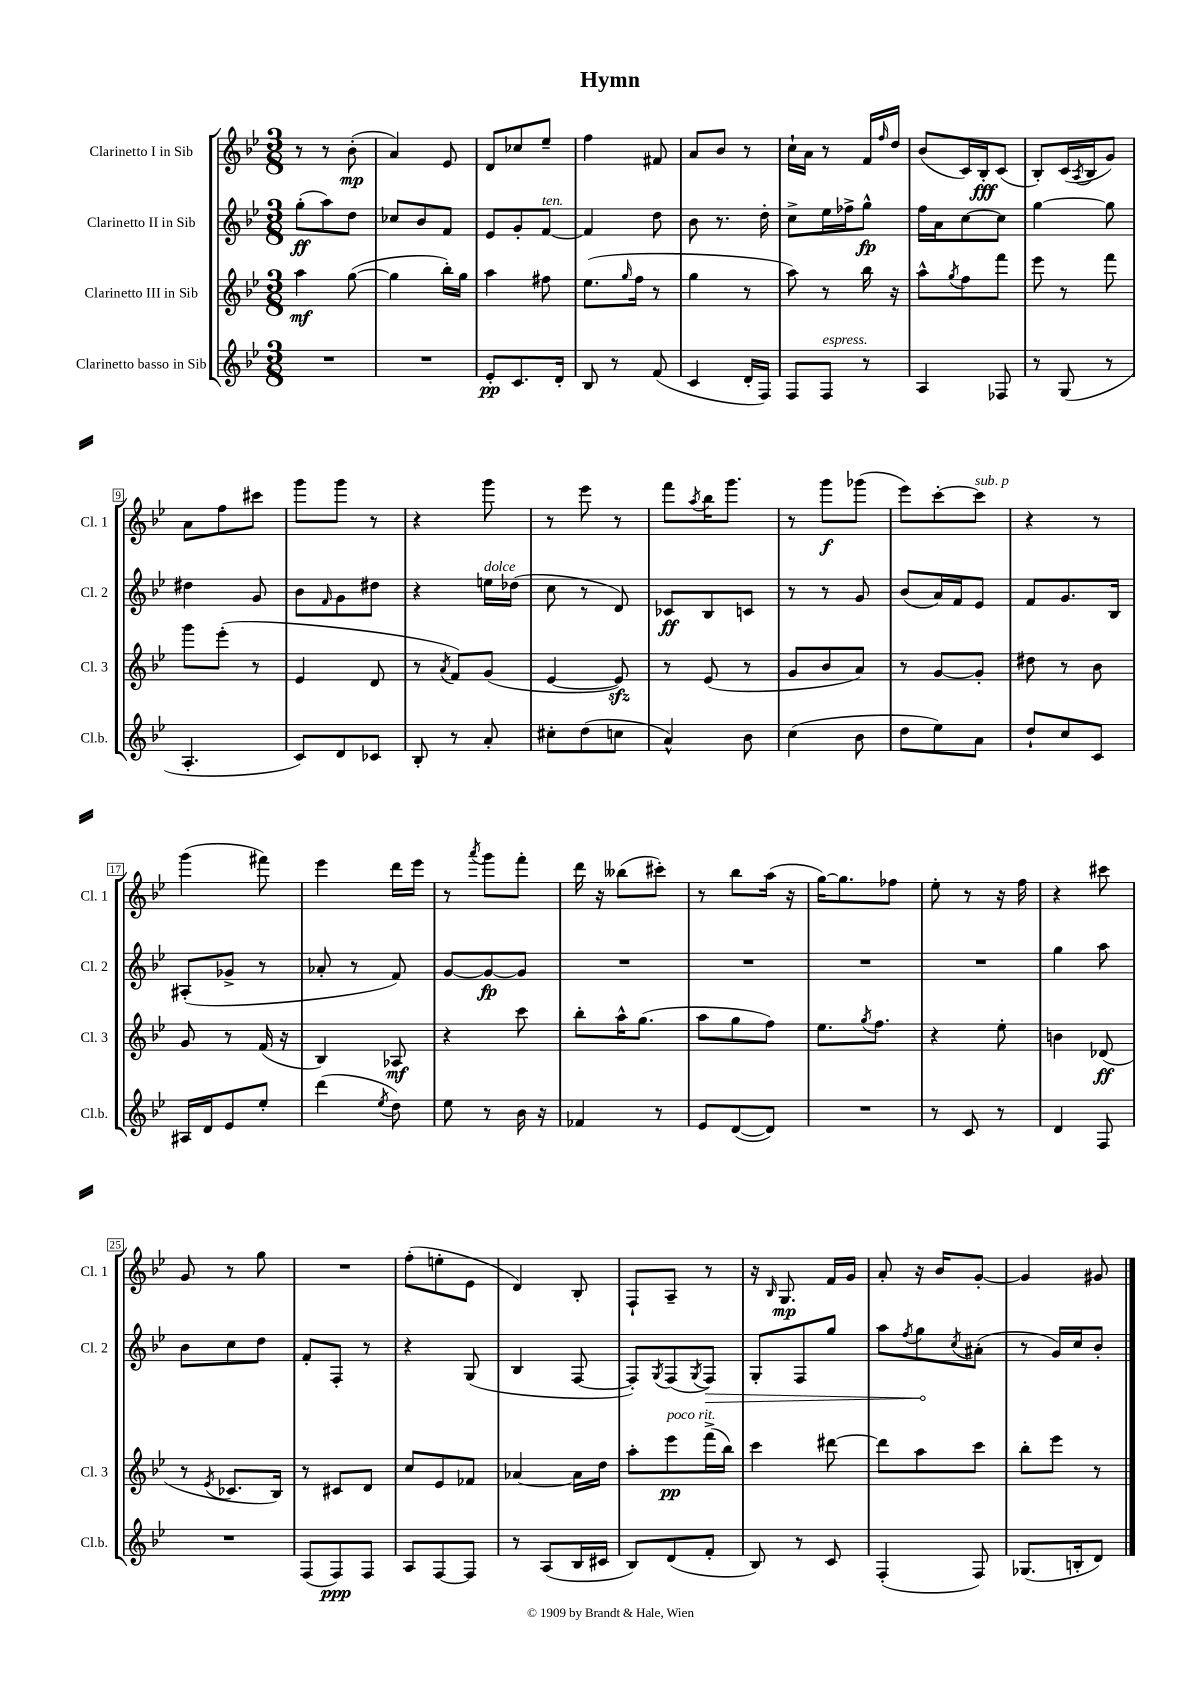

**kern	**dynam	**kern	**dynam	**kern	**dynam	**kern	**dynam
*part4	*part4	*part3	*part3	*part2	*part2	*part1	*part1
*staff4	*staff4	*staff3	*staff3	*staff2	*staff2	*staff1	*staff1
*I"Clarinetto basso in Sib	*	*I"Clarinetto III in Sib	*	*I"Clarinetto II in Sib	*	*I"Clarinetto I in Sib	*
*I'Cl.b.	*	*I'Cl. 3	*	*I'Cl. 2	*	*I'Cl. 1	*
*clefG2	*	*clefG2	*	*clefG2	*	*clefG2	*
*k[b-e-]	*	*k[b-e-]	*	*k[b-e-]	*	*k[b-e-]	*
*M3/8	*	*M3/8	*	*M3/8	*	*M3/8	*
=1	=1	=1	=1	=1	=1	=1	=1
4.r	.	4aa\	mf	(8gg'\L	ff	8r	.
.	.	.	.	8aa\)	.	8r	.
.	.	([8gg\	.	8dd\J	.	(8b-'\	mp
=2	=2	=2	=2	=2	=2	=2	=2
4.r	.	4gg\]	.	8cc-X/L	.	4a/)	.
.	.	.	.	8b-/	.	.	.
.	.	16bb-'\LL)	.	8f/J	.	8e-/	.
.	.	16gg\JJ	.	.	.	.	.
=3	=3	=3	=3	=3	=3	=3	=3
8e-'/L	pp	4aa\	.	8e-/L	.	8d/L	.
8.c/	.	.	.	8g'/	.	8cc-X/	.
!	!	!	!	!LO:TX:a:i:t=ten.	!	!	!
.	.	8ff#X\	.	[8f/J	.	8ee-~/J	.
16d'/Jk	.	.	.	.	.	.	.
=4	=4	=4	=4	=4	=4	=4	=4
8B-/	.	(8.ee-\L	.	4f/]	.	4ff\	.
8r	.	.	.	.	.	.	.
.	.	16qqgg/	.	.	.	.	.
.	.	16ff\Jk	.	.	.	.	.
(8f/	.	8r	.	8dd\	.	8f#X/	.
=5	=5	=5	=5	=5	=5	=5	=5
4c/	.	4gg\	.	8b-\	.	8a/L	.
.	.	.	.	8.r	.	8b-/J	.
16d'/LL	.	8r	.	.	.	8r	.
16F/JJ)	.	.	.	16dd'\	.	.	.
=6	=6	=6	=6	=6	=6	=6	=6
8F/L	.	8aa\)	.	8cc^\L	.	16cc`\LL	.
.	.	.	.	.	.	16a\JJ	.
!LO:TX:a:i:t=espress.	!	!	!	!	!	!	!
8F/J	.	8r	.	16ee-\L	.	8r	.
.	.	.	.	16ff-X^\J	.	.	.
8r	.	16bb-\	.	8gg^^\J	fp	16f/LL	.
.	.	.	.	.	.	16qqff/	.
.	.	16r	.	.	.	16dd/JJ	.
=7	=7	=7	=7	=7	=7	=7	=7
4A/	.	8aa^^\L	.	16ff\LL	.	(8b-/L	.
.	.	.	.	16a\J	.	.	.
.	.	8qgg/	.	.	.	.	.
.	.	8ff\	.	[8cc\	.	16c/L)	.
.	.	.	.	.	.	16B-'/J	fff
8F-X/	.	8fff\J	.	8cc\J]	.	(8c/J	.
=8	=8	=8	=8	=8	=8	=8	=8
8r	.	8eee-\	.	[4gg\	.	8B-'/L)	.
(8G/	.	8r	.	.	.	(16c/L	.
.	.	.	.	.	.	8qA/	.
.	.	.	.	.	.	16B-/J	.
8r	.	8fff\	.	8gg\]	.	8g/J)	.
!!LO:LB:g=z
=9	=9	=9	=9	=9	=9	=9	=9
4.A'/	.	8ggg\L	.	4dd#X\	.	8a\L	.
.	.	(8eee-'\J	.	.	.	8ff\	.
.	.	8r	.	8g/	.	8ccc#X\J	.
=10	=10	=10	=10	=10	=10	=10	=10
8c/L)	.	4e-/	.	8b-\L	.	8ggg\L	.
.	.	.	.	16qqf/	.	.	.
8d/	.	.	.	8g\	.	8ggg\J	.
8c-X/J	.	8d/	.	8dd#X\J	.	8r	.
=11	=11	=11	=11	=11	=11	=11	=11
8B-'/	.	8r	.	4r	.	4r	.
.	.	8qa/	.	.	.	.	.
8r	.	8f/L)	.	.	.	.	.
!	!	!	!	!LO:TX:a:i:t=dolce	!	!	!
8a'/	.	(8g/J	.	16een\LL	.	8ggg\	.
.	.	.	.	(16dd-X\JJ	.	.	.
=12	=12	=12	=12	=12	=12	=12	=12
8cc#X'\L	.	[4e-/	.	8cc\	.	8r	.
(8dd\	.	.	.	8r	.	8eee-\	.
8ccn\J	.	8e-zz/])	.	8d/)	.	8r	.
=13	=13	=13	=13	=13	=13	=13	=13
4a^^/)	.	8r	.	8c-X/L	ff	8fff\L	.
.	.	.	.	.	.	8qaa/	.
.	.	(8e-/	.	8B-/	.	16bb-\K	.
.	.	.	.	.	.	8.ggg\J	.
8b-\	.	8r	.	8cn/J	.	.	.
=14	=14	=14	=14	=14	=14	=14	=14
(4cc\	.	8g/L	.	8r	.	8r	.
.	.	8b-/	.	8r	.	8ggg\L	f
8b-\	.	8a/J)	.	8g/	.	(8ggg-X\J	.
=15	=15	=15	=15	=15	=15	=15	=15
8dd\L	.	8r	.	(8b-/L	.	8eee-\L)	.
8ee-\)	.	[8g/L	.	16a/L)	.	[8ccc'\	.
.	.	.	.	16f/J	.	.	.
!	!	!	!	!	!	!LO:TX:a:i:t=sub. p	!
8a\J	.	8g'/J]	.	8e-/J	.	8ccc\J]	.
=16	=16	=16	=16	=16	=16	=16	=16
8dd`/L	.	8dd#X\	.	8f/L	.	4r	.
8cc/	.	8r	.	8.g/	.	.	.
8c/J	.	8b-\	.	.	.	8r	.
.	.	.	.	16B-/Jk	.	.	.
!!LO:LB:g=z
=17	=17	=17	=17	=17	=17	=17	=17
16A#X/LL	.	8g/	.	(8A#X'/L	.	(4ggg\	.
16d/J	.	.	.	.	.	.	.
8e-/	.	8r	.	8g-X^/J	.	.	.
8ee-'/J	.	(16f/	.	8r	.	8fff#X\)	.
.	.	16r	.	.	.	.	.
=18	=18	=18	=18	=18	=18	=18	=18
(4ddd\	.	4B-/)	.	8a-X'/	.	4eee-\	.
.	.	.	.	8r	.	.	.
8qee-/	.	.	.	.	.	.	.
8dd\)	.	8A-X/	mf	8f/)	.	16ddd\LL	.
.	.	.	.	.	.	16eee-\JJ	.
=19	=19	=19	=19	=19	=19	=19	=19
8ee-\	.	4r	.	[8g/L	.	8r	.
.	.	.	.	.	.	8qaaa/	.
8r	.	.	.	8g/_	fp	8ggg\L	.
16b-\	.	8ccc\	.	8g/J]	.	8fff'\J	.
16r	.	.	.	.	.	.	.
=20	=20	=20	=20	=20	=20	=20	=20
4f-X/	.	8bb-'\L	.	4.r	.	16ddd\	.
.	.	.	.	.	.	16r	.
.	.	16aa^^\K	.	.	.	(8bb--X\L	.
.	.	(8.gg\J	.	.	.	.	.
8r	.	.	.	.	.	8ccc#X'\J)	.
=21	=21	=21	=21	=21	=21	=21	=21
8e-/L	.	8aa\L	.	4.r	.	8r	.
([8d/	.	8gg\	.	.	.	8bb-\L	.
8d/J])	.	8ff\J)	.	.	.	(16aa\Jk	.
.	.	.	.	.	.	16r	.
=22	=22	=22	=22	=22	=22	=22	=22
4.r	.	8.ee-\L	.	4.r	.	[16gg\KL)	.
.	.	.	.	.	.	8.gg\]	.
.	.	8qgg/	.	.	.	.	.
.	.	8.ff\J	.	.	.	.	.
.	.	.	.	.	.	8ff-X\J	.
=23	=23	=23	=23	=23	=23	=23	=23
8r	.	4r	.	4.r	.	8ee-'\	.
8c/	.	.	.	.	.	8r	.
8r	.	8ee-'\	.	.	.	16r	.
.	.	.	.	.	.	16ff\	.
=24	=24	=24	=24	=24	=24	=24	=24
4d/	.	4bn\	.	4gg\	.	4r	.
8F/	.	(8d-X/	ff	8aa\	.	8ccc#X\	.
!!LO:LB:g=z
=25	=25	=25	=25	=25	=25	=25	=25
4.r	.	8r	.	8b-\L	.	8g/	.
.	.	8qe-/	.	.	.	.	.
.	.	8.c-X/L	.	8cc\	.	8r	.
.	.	.	.	8dd\J	.	8gg\	.
.	.	16B-/Jk)	.	.	.	.	.
=26	=26	=26	=26	=26	=26	=26	=26
(8F/L	.	8r	.	8f'/L	.	4.r	.
8F/)	ppp	8c#X/L	.	8F'/J	.	.	.
8F/J	.	8d/J	.	8r	.	.	.
=27	=27	=27	=27	=27	=27	=27	=27
8A/L	.	8cc/L	.	4r	.	(8ff'\L	.
[8F/	.	8e-/	.	.	.	8een'\	.
8F/J]	.	8f-X/J	.	(8G/	.	8e-\J	.
=28	=28	=28	=28	=28	=28	=28	=28
8r	.	[4a-X/	.	4B-/	.	4d/)	.
(8A/L	.	.	.	.	.	.	.
16B-/L	.	16a-\LL]	.	[8F/	.	8B-'/	.
16c#X/JJ	.	16dd\JJ	.	.	.	.	.
=29	=29	=29	=29	=29	=29	=29	=29
8B-/L)	.	8aa'\L	.	8F'/L])	.	8F`/L	.
.	.	.	.	8qG/	.	.	.
!	!	!LO:TX:a:i:t=poco rit.	!	!	!	!	!
(8d/	.	8eee-\	pp	(8F/	.	8A~/J	.
.	.	.	.	8qG/	.	.	.
!	!	!	!	!	!LO:HP:b	!	!
8f'/J	.	(16fff^\L	.	8F/J)	>	8r	.
.	.	16bb-\JJ)	.	.	.	.	.
=30	=30	=30	=30	=30	=30	=30	=30
8B-/)	.	4ccc\	.	8G'/L	.	16r	.
.	.	.	.	.	.	16qqB-/	.
.	.	.	.	.	.	8.G/	mp
8r	.	.	.	8F/	.	.	.
8c/	.	[8ddd#X\	.	8gg/J	.	16f/LL	.
.	.	.	.	.	.	16g/JJ	.
=31	=31	=31	=31	=31	=31	=31	=31
(4F'/	.	8ddd#\L]	.	8aa\L	.	8a'/	.
.	.	.	.	8qff/	.	.	.
.	.	8aa\	.	8gg\	.	16r	.
.	.	.	.	.	.	16b-/KL	.
.	.	.	.	8qcc/	.	.	.
8F/)	.	8ccc\J	.	(8a#X'\J	]	[8g'/J	.
=32	=32	=32	=32	=32	=32	=32	=32
(8.G-X/L	.	8bb-'\L	.	8r	.	4g/]	.
.	.	8eee-\J	.	16g/LL)	.	.	.
16Bn'/k	.	.	.	16cc/J	.	.	.
8d/J)	.	8r	.	8b-'/J	.	8g#X/	.
==	==	==	==	==	==	==	==
*-	*-	*-	*-	*-	*-	*-	*-
